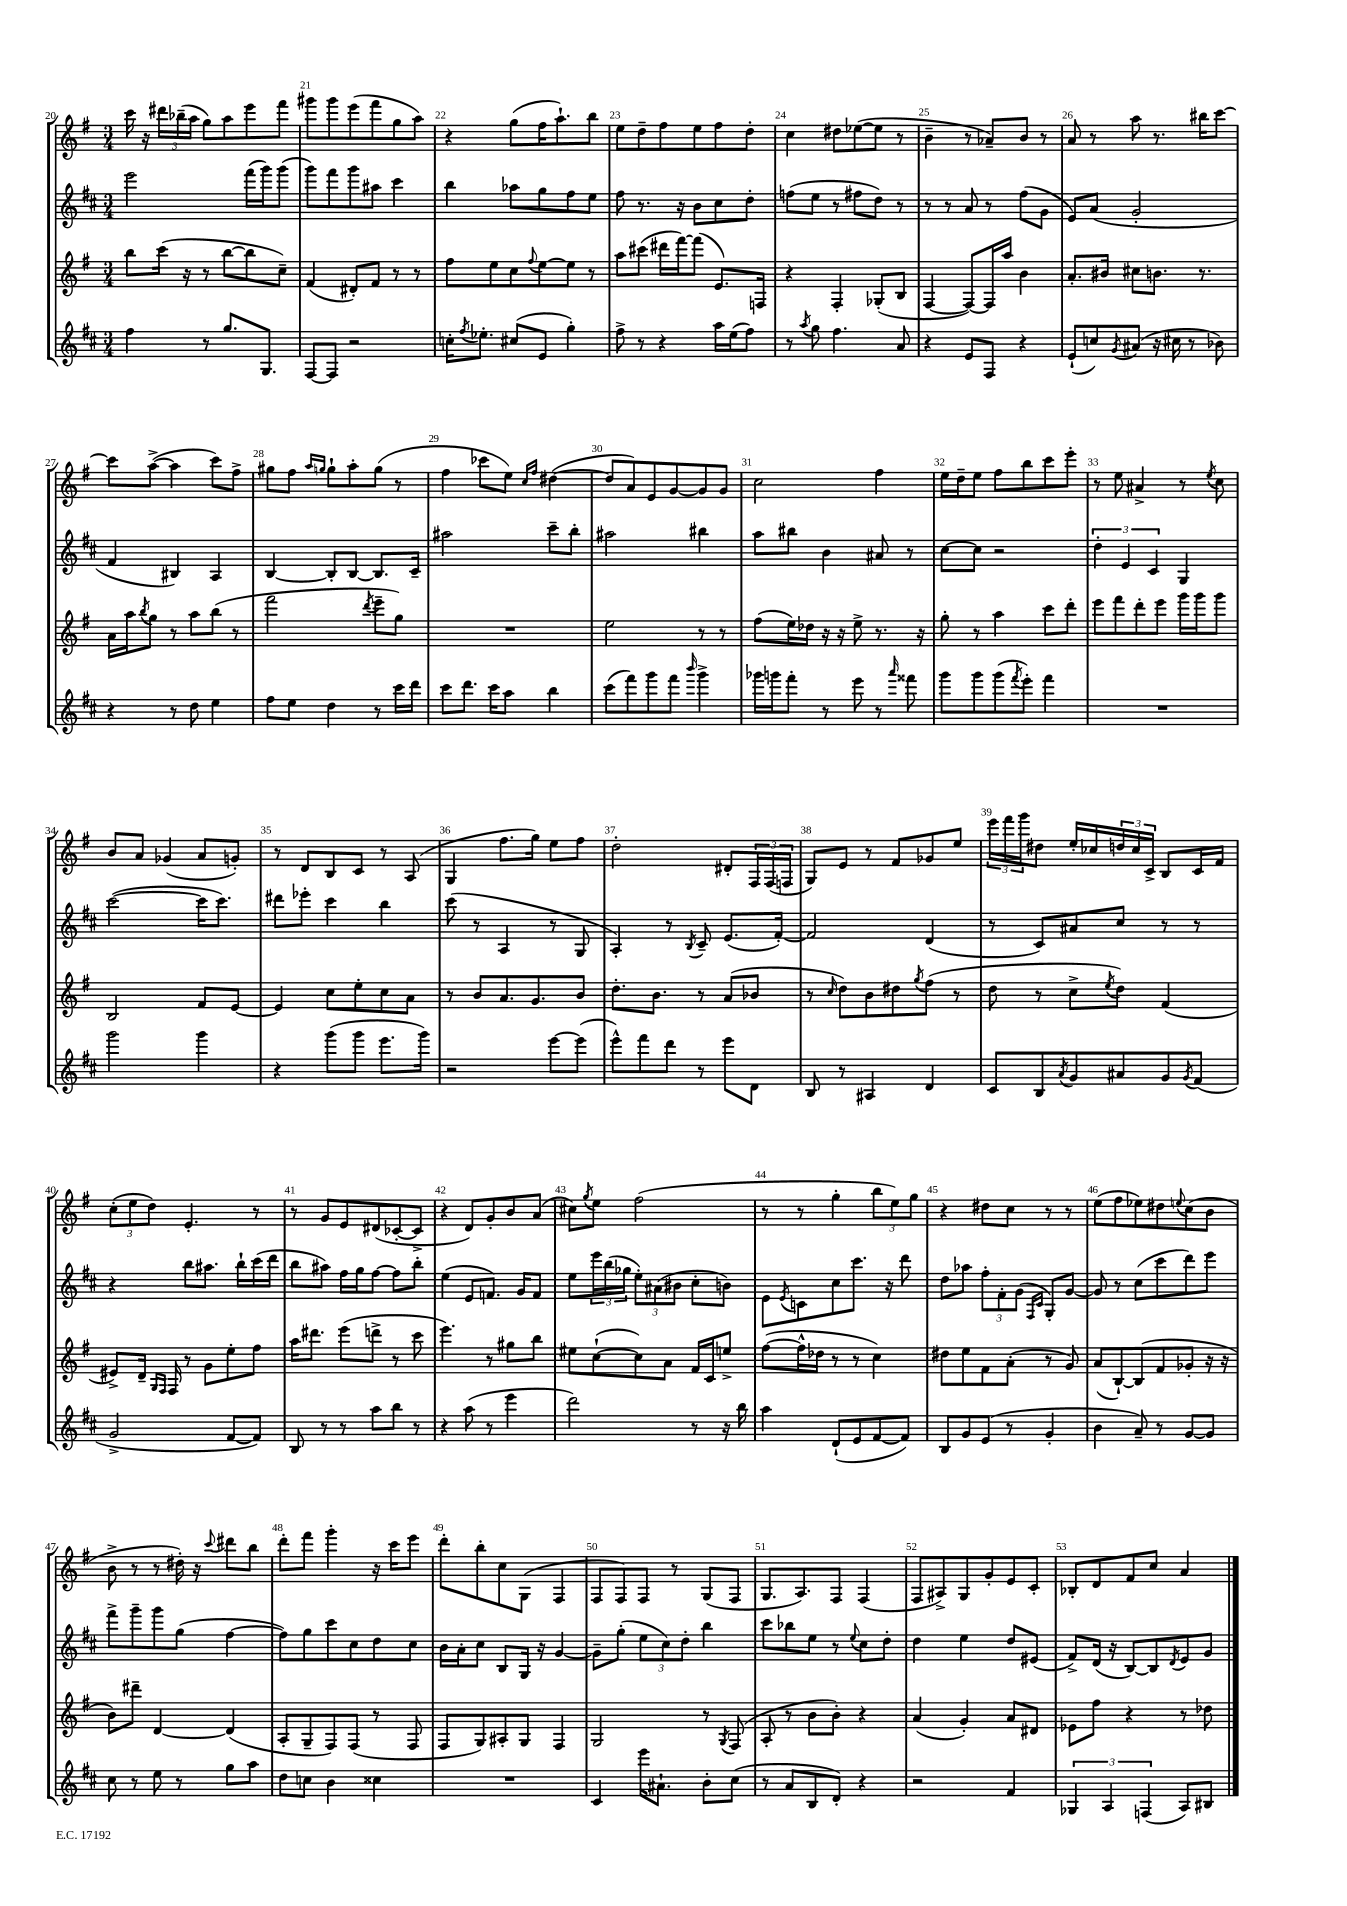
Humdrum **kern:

**kern	**kern	**kern	**kern
*staff4	*staff3	*staff2	*staff1
*clefG2	*clefG2	*clefG2	*clefG2
*k[f#c#]	*k[f#]	*k[f#c#]	*k[f#]
*M3/4	*M3/4	*M3/4	*M3/4
4ff#	8bb	2eee	16ccc
.	.	.	16r
.	(16ccc	.	24ddd#
.	.	.	(24bb-~
.	16r	.	.
.	.	.	24aa
8r	8r	.	8gg)
8.gg	[8bb	.	8aa
.	8bb]	(16fff#	8eee
8.G	.	16ggg)	.
.	8cc~)	(8ggg	8fff#
=	=	=	=
[8F#	(4f#	8ggg)	8ggg#
8F#]	.	8fff#	8ggg#
2r	8d#')	8ggg	(8eee
.	8f#	8aa#	8fff#
.	8r	4ccc#	8gg
.	8r	.	8aa)
=	=	=	=
16cc'	8ff#	4bb	4r
8qff#	.	.	.
8.ee-'	.	.	.
.	8ee	.	.
(8cc#	8cc	8aa-	(8gg
.	8qqff#	.	.
8e	[8ee	8gg	16ff#
.	.	.	8.aa`)
4gg')	8ee]	8ff#	.
.	8r	8ee	8bb
=	=	=	=
8ff#^	8aa	8ff#	8ee
8r	(8ccc#	8.r	8dd~
4r	16ddd#	.	8ff#
.	[16fff#)	16r	.
.	(8fff#]	8b	8ee
16aa	8.e)	8cc#	8ff#
(16ee	.	.	.
8ff#)	.	8dd'	8dd'
.	16F	.	.
=	=	=	=
8r	4r	(8ff	4cc
8qaa	.	.	.
8gg	.	8ee	.
4.ff#	4F#'	8r	8dd#
.	.	8ff#	([8ee-
.	(8G-'	8dd)	8ee-]
8a	8B	8r	8r
=	=	=	=
4r	[4F#	8r	4b~
.	.	8r	.
8e	8F#_)	8a	8r
8F#	16F#]	8r	8a-~)
.	16aa	.	.
4r	4b	(8ff#	8b
.	.	8g	8r
=	=	=	=
(8e`	8.a'	8e)	8a
8cc)	.	(8a	8r
.	16b#	.	.
8qg	.	.	.
(8a#	8cc#	2g'	8aa
16r	8.b	.	8.r
16cc#	.	.	.
8r	.	.	.
.	8.r	.	16bb#
8b-)	.	.	[8ccc
=	=	=	=
4r	16a	4f#	8ccc]
.	16aa	.	.
.	8qbb	.	.
.	8gg	.	([8aa^
8r	8r	4B#)	4aa]
8dd	8aa	.	.
4ee	(8bb	4A	8ccc)
.	8r	.	8ff#^
=	=	=	=
8ff#	2fff#	[4B	8gg#
8ee	.	.	8ff#
.	.	.	16qqaa
.	.	.	16qqgg
4dd	.	8B']	8gg`
.	.	[8B	8aa'
.	8qddd	.	.
8r	8eee~	8.B]	(8gg
16ccc#	8gg)	.	8r
16ddd	.	16c#~	.
=	=	=	=
8ccc#	2.r	2aa#	4ff#
8.ddd	.	.	.
.	.	.	8ccc-
16ccc#	.	.	.
8aa	.	.	8ee)
.	.	.	16qqcc
.	.	.	16qqff#
4bb	.	8ccc#~	([4dd#
.	.	8bb'	.
=	=	=	=
(8ccc#	2ee	2aa#	8dd#]
8fff#)	.	.	8a)
8ggg	.	.	8e
8fff#	.	.	[8g
16qqbbb	.	.	.
4ggg^	8r	4bb#	8g]
.	8r	.	8g
=	=	=	=
16ggg-	(8ff#	8aa	2cc
16ggg	.	.	.
8fff#'	16ee)	8bb#	.
.	16dd-	.	.
8r	16r	4b	.
.	16r	.	.
8eee	8ee^	.	.
8r	8.r	8a#	4ff#
16qqaaa	.	.	.
8fff##	.	8r	.
.	16r	.	.
=	=	=	=
8ggg	8gg'	[8cc#	16ee
.	.	.	16dd~
8ggg	8r	8cc#]	8ee
(8ggg	4aa	2r	8ff#
8qfff#	.	.	.
8eee')	.	.	8bb
4fff#	8ccc	.	8ccc
.	8ddd'	.	8eee'
=	=	=	=
2.r	8eee	6dd'	8r
.	8fff#	.	8ee
.	.	6e	.
.	8ddd'	.	4a#^
.	.	6c#	.
.	8eee	.	.
.	16ggg	4G	8r
.	16ggg	.	.
.	.	.	8qee
.	8ggg	.	8cc
=	=	=	=
2ggg	2B	([2ccc#	8b
.	.	.	8a
.	.	.	(4g-
4ggg	8f#	16ccc#]	8a
.	.	8.ccc#)	.
.	[8e	.	8g')
=	=	=	=
4r	4e]	8ddd#	8r
.	.	8eee-'	8d
(8ggg	8cc	4ccc#	8B
8ggg	8ee'	.	8c
8.eee	8cc	4bb	8r
.	8a	.	(8A
16ggg)	.	.	.
=	=	=	=
2r	8r	(8ccc#	4G
.	8b	8r	.
.	8.a	4A	8.ff#
.	8.g	.	16gg)
[8eee	.	8r	8ee
(8eee]	8b	8G	8ff#
=	=	=	=
8eee^^)	8.dd'	4A')	2dd'
8fff#	.	.	.
.	8.b	.	.
8ddd	.	8r	.
.	.	8qB	.
8r	8r	8c#~	.
8eee	(8a	(8.e	8d#'
8d	8b-	.	24F#
.	.	.	(24F#
.	.	[16f#')	.
.	.	.	24F
=	=	=	=
8B	8r	2f#]	8G)
.	16qqcc	.	.
8r	8dd)	.	8e
4A#	8b	.	8r
.	8dd#	.	8f#
.	8qgg	.	.
4d	(8ff#	(4d	8g-
.	8r	.	8ee
=	=	=	=
8c#	8dd	8r	24eee
.	.	.	24fff#
.	.	.	24ggg
8B	8r	8c#)	8dd#
8qa	.	.	.
8g	8cc^	8a#	16ee'
.	.	.	16cc-
.	8qee	.	.
8a#	8dd)	8cc#	24dd
.	.	.	24cc-
.	.	.	24c^
8g	(4f#	8r	8B
8qg	.	.	.
(8f#	.	8r	16c
.	.	.	16f#
=	=	=	=
2g^	8e#^)	4r	(12cc'
.	.	.	12ee
.	16d~	.	.
.	.	.	12dd)
.	16qqG	.	.
.	16qqF#	.	.
.	16F#	.	.
.	8r	8bb	4.e'
.	8g	8.aa#	.
[8f#	8ee'	.	.
.	.	16bb`	.
8f#])	8ff#	(16ccc#	8r
.	.	16ddd	.
=	=	=	=
8B	16aa	8bb	8r
.	8.ddd#	.	.
8r	.	8aa#)	8g
8r	(8eee	16ff#	8e
.	.	16gg	.
8aa	8ddd^	[8ff#	(8d#
8bb	8r	8ff#]	[8c-'
8r	8ccc	8bb'	8c-^]
=	=	=	=
4r	4.eee)	(4ee	4r
(8aa	.	8e	8d)
8r	8r	8.f)	8g'
4eee	8gg#	.	8b
.	.	16g	.
.	8bb	8f	(8a
=	=	=	=
2ddd)	8ee#	8ee	8cc#)
.	.	.	8qgg
.	([8cc`	24eee	8ee
.	.	(24bb	.
.	.	24gg-	.
.	8cc])	12ee')	(2ff#
.	.	(12a#	.
.	8a	.	.
.	.	12b#	.
8r	16f#	8cc#'	.
.	16c	.	.
16r	8ee^	8b)	.
16bb	.	.	.
=	=	=	=
4aa	([8ff#	8e	8r
.	.	8qe	.
.	16ff#^^]	8c	8r
.	16dd-	.	.
(8d`	8r	8cc#	4gg'
8e	8r	8.ccc#	.
[8f#	4cc)	.	12bb
.	.	16r	.
.	.	.	12ee)
8f#])	.	8ddd	.
.	.	.	12gg
=	=	=	=
8B	8dd#	8dd	4r
8g	8ee	8aa-	.
(8e	8f#	12ff#'	8dd#
.	.	12f#'	.
8r	(8a'	.	8cc
.	.	(12g	.
.	.	16qqF#	.
.	.	16qqc#	.
4g'	8r	8G')	8r
.	8g)	[8g	8r
=	=	=	=
4b	(8a	8g]	(8ee
.	[8B`)	8r	8ff#
8a~)	(8B]	(8cc#	8ee-)
8r	8f#	8ccc#	8dd#
.	.	.	8qqee
[8g	8g-'	8ddd)	(8cc
8g]	16r	8eee	8b
.	16r	.	.
=	=	=	=
8cc#	8b)	8fff#^	8b^
8r	8ddd#~	8ggg~	8r
8ee	[4d	8ggg	8r
8r	.	(8gg	16dd#')
.	.	.	16r
.	.	.	8qqccc
8gg	(4d]	[4ff#	8ddd#
8aa	.	.	8bb
=	=	=	=
8dd	8A'	8ff#])	8ddd'
8cc	8G~	8gg	8fff#
4b	8F#)	8ccc#	4ggg'
.	(8F#	8cc#	.
4cc##	8r	8dd	16r
.	.	.	16ccc
.	8F#	8cc#	8eee
=	=	=	=
2.r	8F#	16b	8ddd'
.	.	16a'	.
.	8G)	8cc#	8bb'
.	8A#'	8B	8cc
.	8G	16G	(8G
.	.	16r	.
.	4F#	[4g	4F#
=	=	=	=
4c#	2G	8g~]	8F#
.	.	(8gg'	8F#)
16eee	.	12ee	8F#
8.a#`	.	.	.
.	.	12cc#)	.
.	.	.	8r
.	.	12dd'	.
8b'	8r	4bb	(8G
.	8qG	.	.
(8cc#	(8F#	.	8F#
=	=	=	=
8r	8A'	8ccc#	8.G
8a	8r	8bb-	.
.	.	.	8.A)
8B	8b	8ee	.
8d')	8b')	8r	8F#
.	.	8qqee	.
4r	4r	8cc#	(4F#
.	.	8dd'	.
=	=	=	=
2r	(4a	4dd	8F#
.	.	.	8A#^)
.	4g')	4ee	8G
.	.	.	8g'
4f#	8a	8dd	8e
.	8d#	(8e#	8c'
=	=	=	=
6G-	8e-	8f#^)	8B-'
.	8ff#	(16d	8d
6A	.	.	.
.	.	16r	.
.	4r	[8B)	8f#
(6F	.	.	.
.	.	8B]	8cc
.	.	8qd	.
8A)	8r	8e	4a
8B#	8dd-	8g	.
==	==	==	==
*-	*-	*-	*-
